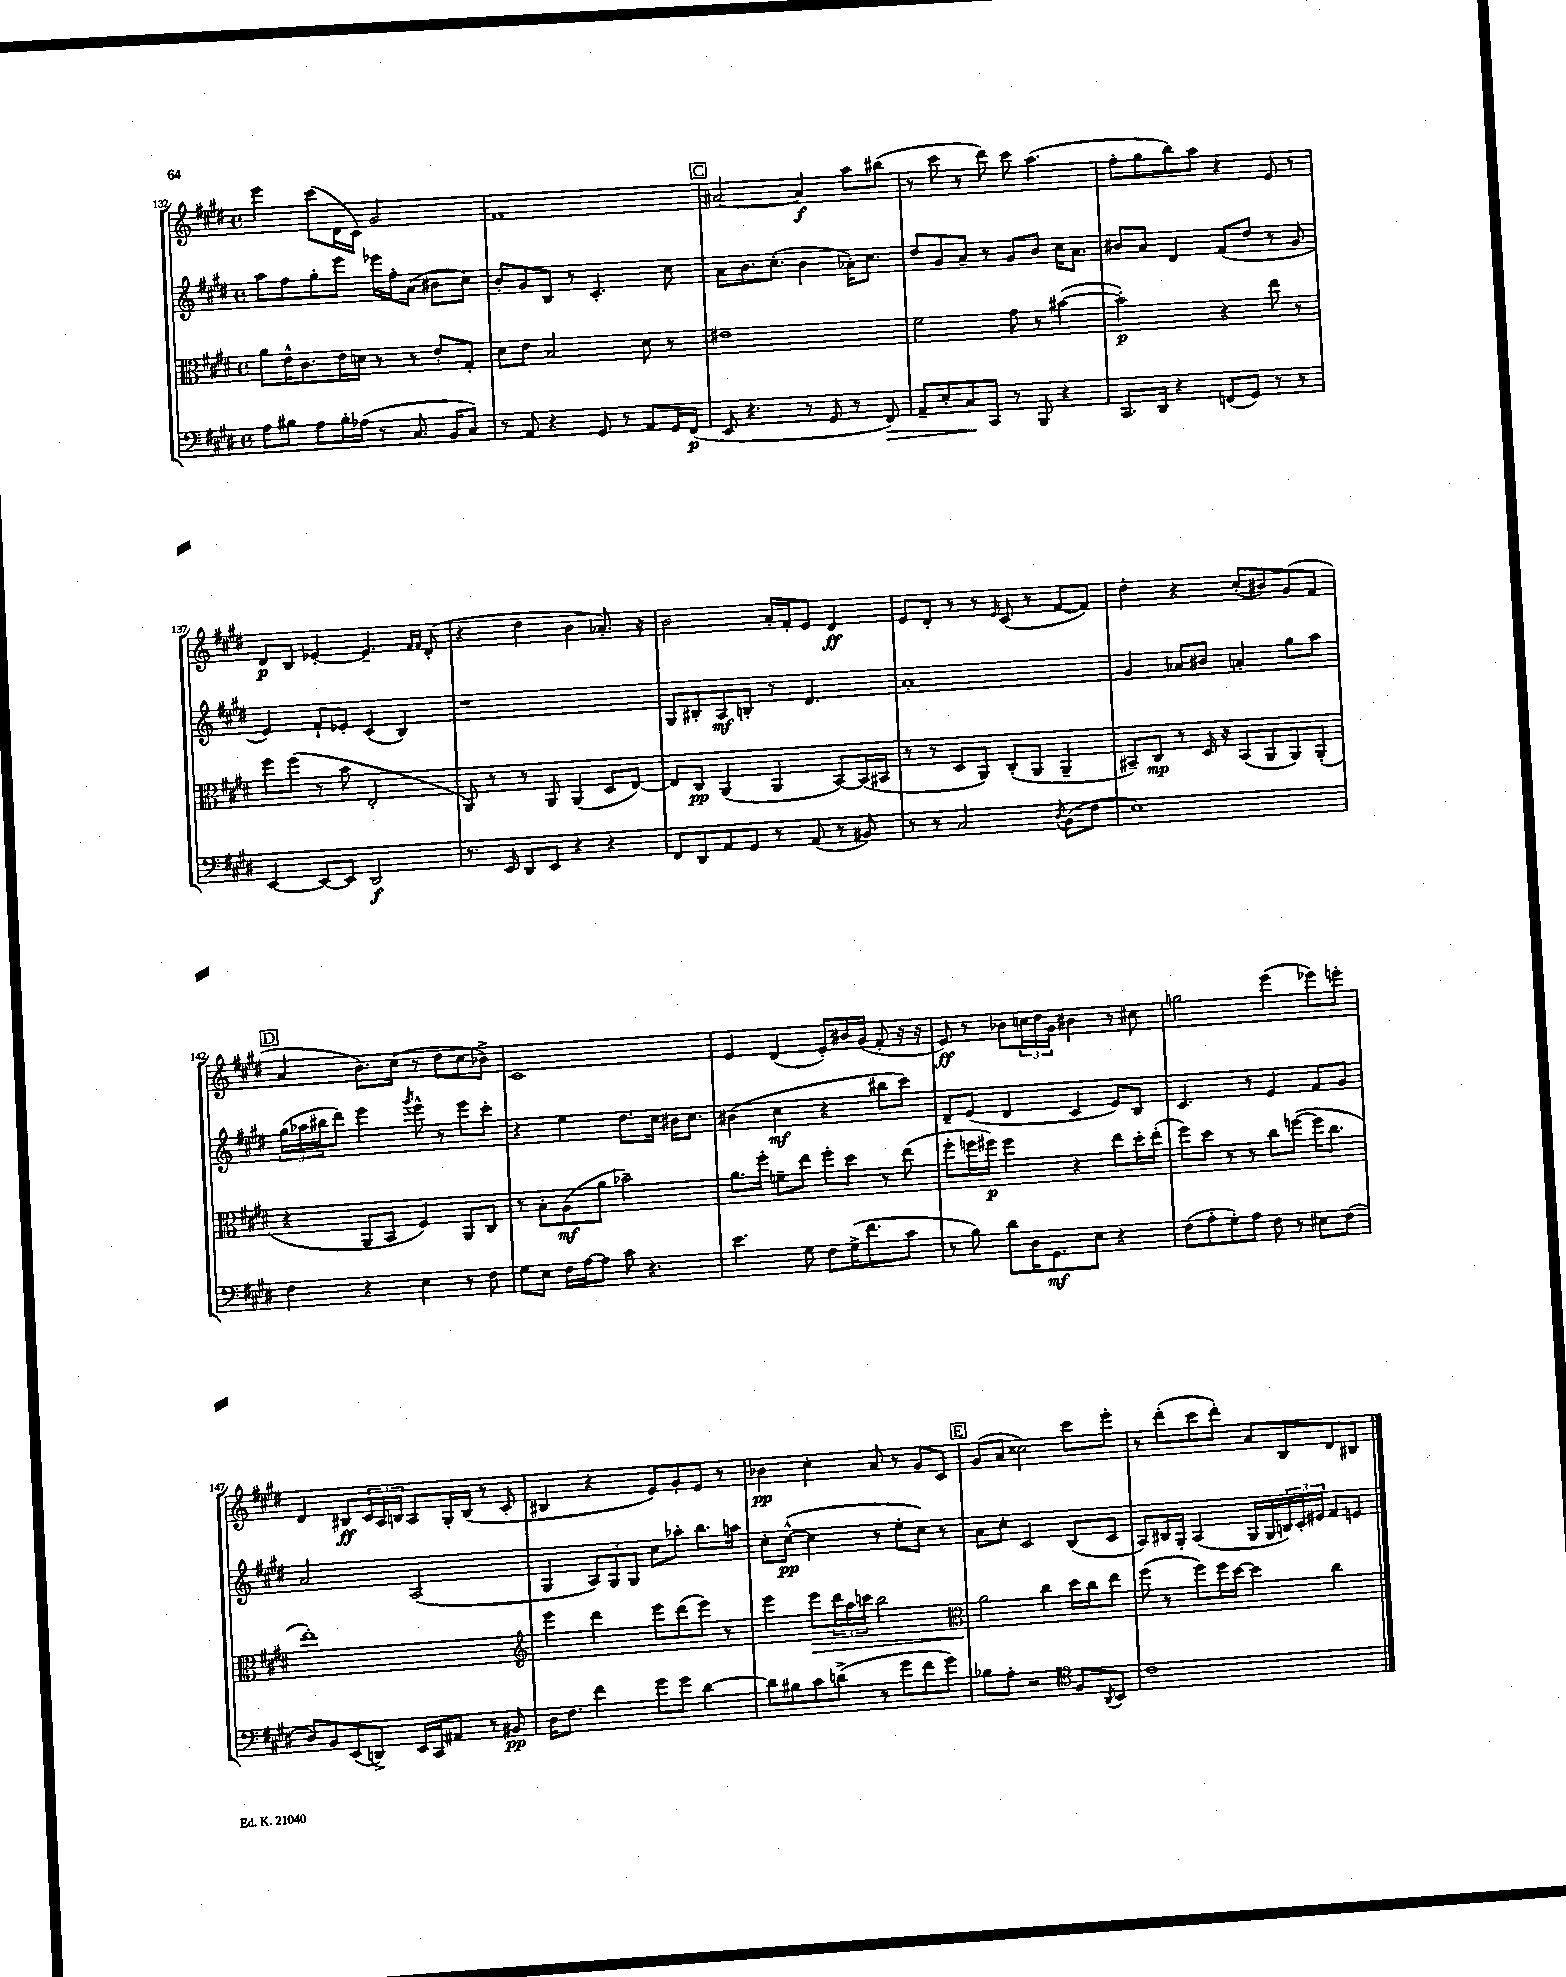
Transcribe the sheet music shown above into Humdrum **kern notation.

**kern	**dynam	**kern	**dynam	**kern	**dynam	**kern	**dynam
*part4	*part4	*part3	*part3	*part2	*part2	*part1	*part1
*staff4	*staff4	*staff3	*staff3	*staff2	*staff2	*staff1	*staff1
*clefF4	*	*clefC3	*	*clefG2	*	*clefG2	*
*k[f#c#g#d#]	*	*k[f#c#g#d#]	*	*k[f#c#g#d#]	*	*k[f#c#g#d#]	*
*M4/4	*	*M4/4	*	*M4/4	*	*M4/4	*
*met(c)	*	*met(c)	*	*met(c)	*	*met(c)	*
=132	=132	=132	=132	=132	=132	=132	=132
8A\L	.	8a\L	.	8aa\L	.	4eee\	.
8B#X\J	.	16e^^\K	.	8ff#\	.	.	.
.	.	8.c#\	.	.	.	.	.
8A\L	.	.	.	8gg#'\	.	(8ccc#\L	.
16B#'\L	.	16e\L	.	8eee\J	.	16d#\L	.
(16A-X\JJ	.	16dn\JJ	.	.	.	16c#\JJ)	.
8r	.	8r	.	16eee-X\LL	.	2g#/	.
.	.	.	.	16ff#'\J	.	.	.
8.C#/	.	8r	.	(8a\J	.	.	.
.	.	8e'/L	.	8b#X\L	.	.	.
16BB/KL	.	.	.	.	.	.	.
8C#/J)	.	8G#'/J	.	8cc#\J)	.	.	.
=133	=133	=133	=133	=133	=133	=133	=133
8r	.	8d#\L	.	8b'/L	.	1f#	.
8AA/	.	8e\J	.	8g#/	.	.	.
4r	.	2B/	.	8B/J	.	.	.
.	.	.	.	8r	.	.	.
8GG#/	.	.	.	4.c#'/	.	.	.
8r	.	.	.	.	.	.	.
8AA/L	.	8d#\	.	.	.	.	.
16GG#/L	.	8r	.	8cc#\	.	.	.
(16FF#/JJ	p	.	.	.	.	.	.
!!LO:REH:place=s1:t=C
=134	=134	=134	=134	=134	=134	=134	=134
8EE/	.	1e#X	.	8a\L	.	[2a#X/	.
4.r	.	.	.	8.b\	.	.	.
.	.	.	.	(8.cc#'\J	.	.	.
8r	.	.	.	4b\	.	4a#/]	f
8GG#/	.	.	.	.	.	.	.
8r	.	.	.	16a-X'\KL)	.	8aa\L	.
.	.	.	.	8.cc#\J	.	.	.
!	!LO:HP:b	!	!	!	!	!	!
8FF#/)	>	.	.	.	.	(8bb#X\J	.
=135	=135	=135	=135	=135	=135	=135	=135
8AA~/L	.	2f#\	.	8dd#/L	.	8r	.
8E'/	.	.	.	8g#/	.	8ccc#\	.
8C#/	.	.	.	8a~/J	.	8r	.
8CC#/J	]	.	.	8r	.	8ddd#\)	.
8r	.	8g#\	.	8g#/L	.	8ccc#\	.
8BBB/	.	8r	.	8b/J	.	(4.aa\	.
4r	.	([4b#X\	.	16cc#\KL	.	.	.
.	.	.	.	8.a\J	.	.	.
=136	=136	=136	=136	=136	=136	=136	=136
8.CC#/L	.	2b#'\])	p	8b#X/L	.	8ff#'\L	.
.	.	.	.	8a/J	.	8gg#\	.
16DD#/Jk	.	.	.	.	.	.	.
4r	.	.	.	4d#/	.	8bb\)	.
.	.	.	.	.	.	8aa\J	.
(8FFn/L	.	4r	.	(8f#/L	.	4r	.
8GG#/J)	.	.	.	8dd#/J	.	.	.
8r	.	8ee\	.	8r	.	8e/	.
8r	.	8r	.	8g#/	.	8r	.
!!LO:LB:g=z
=137	=137	=137	=137	=137	=137	=137	=137
[4EE/	.	8ff#\L	.	4e/)	.	8d#/L	p
.	.	(8ff#\J	.	.	.	8B/J	.
8EE/L_	.	8r	.	8f#`/L	.	[4e-X'/	.
8EE/J]	.	8b\	.	8e-X'/J	.	.	.
2DD#/	f	2E'/	.	(4c#/	.	4.e-~/]	.
.	.	.	.	4B/)	.	.	.
.	.	.	.	.	.	16qqf#/LL	.
.	.	.	.	.	.	16qqf#/JJ	.
.	.	.	.	.	.	(8d#'/	.
=138	=138	=138	=138	=138	=138	=138	=138
8.r	.	8AA/)	.	1r	.	4r	.
.	.	8r	.	.	.	.	.
16EE/	.	.	.	.	.	.	.
8DD#/L	.	8r	.	.	.	4dd#\	.
8EE/J	.	8AA/	.	.	.	.	.
4r	.	(4AA/	.	.	.	4b\	.
4r	.	8D#/L	.	.	.	8.a-X'/)	.
.	.	[8E/J)	.	.	.	.	.
.	.	.	.	.	.	16r	.
=139	=139	=139	=139	=139	=139	=139	=139
8FF#/L	.	8E/L]	.	8G#/L	.	2b\	.
8DD#/	.	8C#/J	pp	8B#X'/	.	.	.
8AA/	.	(4AA/	.	8A/	mf	.	.
8GG#/J	.	.	.	8Bn'/J	.	.	.
8r	.	4AA/	.	8r	.	16a'/LL	.
.	.	.	.	.	.	16f#'/J	.
(8AA/	.	.	.	4.d#/	.	8e/J	.
8r	.	[8BB/L)	.	.	.	4d#/	ff
8BB#X/)	.	(16BB/L]	.	.	.	.	.
.	.	16BB#X/JJ	.	.	.	.	.
=140	=140	=140	=140	=140	=140	=140	=140
8r	.	8r	.	1a'	.	8e/L	.
8r	.	8r	.	.	.	8d#'/J	.
2C#/	.	8D#/L	.	.	.	8r	.
.	.	8AA/J)	.	.	.	8r	.
.	.	.	.	.	.	16qqe/	.
.	.	(8C#'/L	.	.	.	(8c#/	.
.	.	8AA/J	.	.	.	8r	.
8qD#/	.	.	.	.	.	.	.
(8BB\L	.	4AA~/	.	.	.	[8f#/L	.
8F#\J	.	.	.	.	.	8f#/J])	.
=141	=141	=141	=141	=141	=141	=141	=141
1E)	.	8BB#X~/L)	.	4g#/	.	4dd#'\	.
.	.	8C#/J	mp	.	.	.	.
.	.	8r	.	8a-X/L	.	4r	.
.	.	16D#/	.	8b#X/J	.	.	.
.	.	16r	.	.	.	.	.
.	.	(8BB#/L	.	4an'/	.	(8cc#'/L	.
.	.	8AA/	.	.	.	8b#X/)	.
.	.	8AA/)	.	8gg#\L	.	(8g#/	.
.	.	(8AA'/J	.	8aa\J	.	8f#/J	.
!!LO:LB:g=z
!!LO:REH:place=s1:t=D
=142	=142	=142	=142	=142	=142	=142	=142
4F#\	.	4r	.	(24gg#\LL	.	4a/	.
.	.	.	.	24aa-X\	.	.	.
.	.	.	.	24bb#X\J	.	.	.
.	.	.	.	8ddd#\J)	.	.	.
4r	.	8AA/L	.	4eee\	.	8.b\L)	.
.	.	8BB/J	.	.	.	.	.
.	.	.	.	.	.	(16cc#\Jk	.
.	.	.	.	8qggg#/	.	.	.
4E\	.	4F#/)	.	8eee^^\	.	8r	.
.	.	.	.	8r	.	8dd#\L	.
8r	.	8AA/L	.	8eee\L	.	8cc#\	.
8F#\	.	8C#/J	.	8ccc#'\J	.	8b-X^\J)	.
=143	=143	=143	=143	=143	=143	=143	=143
8G#\L	.	8r	.	4r	.	1c#	.
8E\J	.	8B'\L	.	.	.	.	.
16F#\LL	.	(8A\	mf	4ee\	.	.	.
[16A\J	.	.	.	.	.	.	.
8A\J]	.	8a\J	.	.	.	.	.
8c#\	.	2b-X~\)	.	8.dd#\L	.	.	.
4.r	.	.	.	.	.	.	.
.	.	.	.	16cc#\Jk	.	.	.
.	.	.	.	16b#X\KL	.	.	.
.	.	.	.	8.cc#\J	.	.	.
=144	=144	=144	=144	=144	=144	=144	=144
4.e\	.	8.a\L	.	(4b#X\	.	4e/	.
.	.	16ff#'\Jk	.	.	.	.	.
.	.	8fn~\L	.	4cc#\	mf	(4d#/	.
8G#\	.	8ee\J	.	.	.	.	.
8F#\L	.	8ff#'\L	.	4r	.	8e'/L)	.
(16G#^\K	.	8dd#\J	.	.	.	16b#X/L	.
8.f#\	.	.	.	.	.	(16g#/JJ	.
.	.	8r	.	8bb#X\L	.	8f#'/	.
8c#\J	.	(8ee\	.	8ccc#\J)	.	16r	.
.	.	.	.	.	.	16r	.
=145	=145	=145	=145	=145	=145	=145	=145
8r	.	8ff#'\L	.	8d#~/L	.	8e/)	ff
8B\)	.	16ffn\L	.	(8e/J	.	8r	.
.	.	16ff#X\JJ)	p	.	.	.	.
8d#\L	.	4ff#\	.	4d#/	.	8b-X\L	.
16D#\K	.	.	.	.	.	24ccn\L	.
.	.	.	.	.	.	24dd#\	.
8.GG#\	mf	.	.	.	.	.	.
.	.	.	.	.	.	24g#\JJ	.
.	.	4r	.	4c#/	.	4b#X\	.
8E\J	.	.	.	.	.	.	.
4r	.	8ee\L	.	8e/L)	.	8r	.
.	.	16dd#'\L	.	8B/J	.	8cc#X\	.
.	.	(16ee'\JJ	.	.	.	.	.
=146	=146	=146	=146	=146	=146	=146	=146
(8F#\L	.	8ff#\L)	.	4.c#/	.	2ggn\	.
8A'\	.	8dd#\J	.	.	.	.	.
8G#'\)	.	8r	.	.	.	.	.
8A\J	.	8r	.	8r	.	.	.
8F#\	.	8cc#\L	.	4e/	.	(4eee\	.
8r	.	([8ffn\J	.	.	.	.	.
8E#X\L	.	16ff\KL]	.	8f#/L	.	8eee-X\L)	.
.	.	8.cc#\J	.	.	.	.	.
(8F#\J	.	.	.	8g#/J	.	8eeen'\J	.
!!LO:LB:g=z
=147	=147	=147	=147	=147	=147	=147	=147
8D#/L)	.	1ee')	.	2a/	.	4d#/	.
8BB/	.	.	.	.	.	.	.
(8EE/	.	.	.	.	.	8B#X/L	ff
8DDn^/J)	.	.	.	.	.	24c#/L	.
.	.	.	.	.	.	24A/	.
.	.	.	.	.	.	24Bn/JJ	.
16EE/LL	.	.	.	(2A/	.	8A/L	.
16CC#/J	.	.	.	.	.	.	.
8AA#X/J	.	.	.	.	.	16G#'/L	.
.	.	.	.	.	.	(16B/JJ	.
8r	.	.	.	.	.	8r	.
8BB#X/	pp	.	.	.	.	8c#'/	.
=148	=148	=148	=148	=148	=148	=148	=148
*	*	*clefG2	*	*	*	*	*
16D#\KL	.	4eee\	.	4G#/	.	4B#X/	.
8.F#\J	.	.	.	.	.	.	.
4f#\	.	4ddd#\	.	12A/L)	.	4r	.
.	.	.	.	12G#/	.	.	.
.	.	.	.	12G#/J	.	.	.
8g#\L	.	8eee\L	.	8cc#\L	.	8e/L)	.
8g#\J	.	(8ddd#\	.	8aa-X'\J	.	8g#'/	.
[4d#\	.	8eee\J)	.	8.bb\L	.	8e/J	.
.	.	8r	.	.	.	8r	.
.	.	.	.	16aan\Jk	.	.	.
=149	=149	=149	=149	=149	=149	=149	=149
8d#\L]	.	4eee\	.	8cc#'\L	.	4b-X\	pp
8B#X\	.	.	.	([8cc#^^\J	pp	.	.
!	!	!	!LO:HP:b	!	!	!	!
8c#\	.	8eee\L	>	4cc#\]	.	4cc#'\	.
(8dn^\J	.	24ddd#\L	.	.	.	.	.
.	.	24aa\	.	.	.	.	.
.	.	24cccn\JJ	.	.	.	.	.
8r	.	2bb\	.	8r	.	8a/	.
8g#\L	.	.	.	8ee'\L	.	8r	.
8f#\	.	.	.	8cc#\J)	.	8g#/L	.
8g#\J)	.	.	.	8r	.	8c#/J	.
!!LO:REH:place=s1:t=E
=150	=150	=150	=150	=150	=150	=150	=150
*	*	*clefC3	*	*	*	*	*
8B-X\L	.	2a\	.	8a\L	.	(8g#/L	.
8A'\J	.	.	.	8cc#'\J	.	8a/J	.
2r	.	.	.	2c#/	.	2cc##X\)	.
.	.	4cc#\	]	.	.	.	.
*clefC4	*	*	*	*	*	*	*
8F#/L	.	16dd#\LL	.	(8B/L	.	8ccc#\L	.
.	.	16cc#\J	.	.	.	.	.
8qAA/	.	.	.	.	.	.	.
8BB/J	.	8ee\J	.	8c#/J	.	8eee'\J	.
=151	=151	=151	=151	=151	=151	=151	=151
1c#	.	(8ff#\	.	8A/L)	.	8r	.
.	.	8r	.	16B#X/L	.	(8ddd#'\L	.
.	.	.	.	16G#'/JJ	.	.	.
.	.	8ff#\L)	.	(4A/	.	8ccc#\	.
.	.	16ff#\L	.	.	.	8ddd#'\J)	.
.	.	[16dd#\JJ	.	.	.	.	.
.	.	4dd#\]	.	16G#/LL	.	8a/L	.
.	.	.	.	16G#/	.	.	.
.	.	.	.	24Bn/)	.	8B/	.
.	.	.	.	24c#'/	.	.	.
.	.	.	.	24e#X/JJ	.	.	.
.	.	4cc#\	.	8f#/L	.	8d#/	.
.	.	.	.	8en/J	.	8B#X/J	.
==	==	==	==	==	==	==	==
*-	*-	*-	*-	*-	*-	*-	*-
